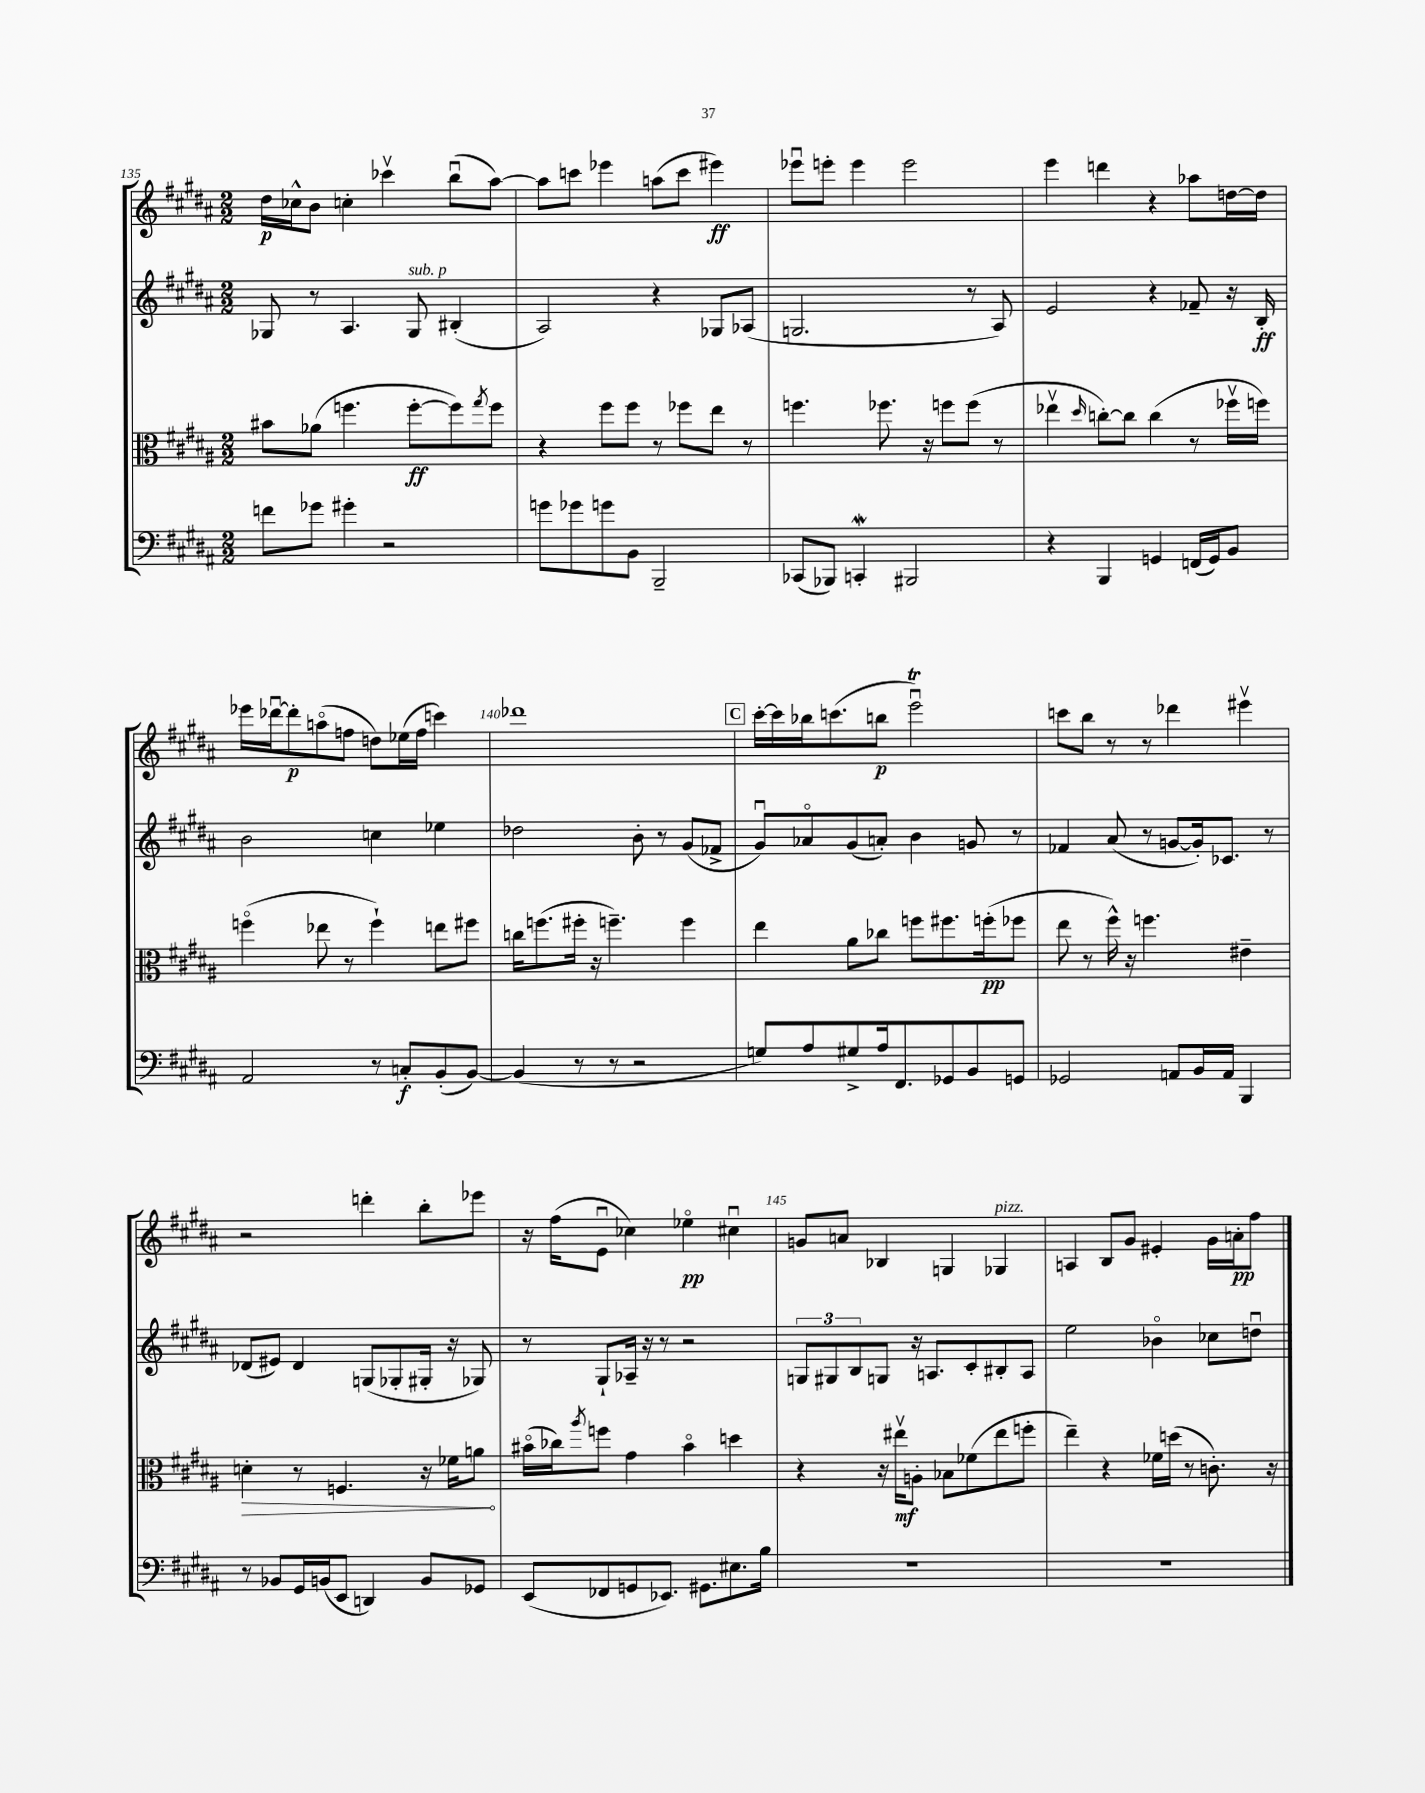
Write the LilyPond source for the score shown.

<<
\new StaffGroup <<
\new Staff = "s0" {
    \clef treble \key b \major \numericTimeSignature \time 2/2
    dis''16\p ces''16-^ b'8 c''4-. ces'''4\upbow b''8\downbow( ais''8~) |
    ais''8 c'''8 ees'''4 a''8( c'''8 eis'''4\ff) |
    ees'''8\downbow e'''8-. e'''4 e'''2 |
    e'''4 d'''4 r4 aes''8 d''16~ d''16 |
    ees'''16 des'''16~\downbow des'''8-.\p a''8\flageolet( f''8 d''8) ees''16( f''16 c'''4) |
    des'''1 |
    \mark \markup { \box "C" } cis'''16~-. cis'''16 bes''16 c'''8.( b''8\p e'''2\downbow\trill) |
    c'''8 b''8 r8 r8 des'''4 eis'''4\upbow |
    r2 d'''4-. b''8-. ees'''8 |
    r16 fis''16( e'8\downbow ces''4) ees''4\flageolet\pp cis''4\downbow |
    g'8 a'8 bes4 g4 ges4^\markup { \italic "pizz." } |
    a4 b8 gis'8 eis'4-. gis'16 a'16-.\pp fis''8 \bar "|." |
}
\new Staff = "s1" {
    \clef treble \key b \major \numericTimeSignature \time 2/2
    ges8 r8 ais4. ges8^\markup { \italic "sub. p" } bis4-.( |
    ais2) r4 ges8 aes8( |
    g2. r8 ais8) |
    e'2 r4 fes'8-- r16 b16-.\ff |
    b'2 c''4 ees''4 |
    des''2 b'8-. r8 gis'8( fes'8-> |
    \mark \markup { \box "C" } gis'8\downbow) aes'8\flageolet gis'8( a'8-.) b'4 g'8 r8 |
    fes'4 ais'8( r8 g'8~ g'16-.) ces'8. r8 |
    des'8( eis'8) des'4 g8( ges8-. gis16-. r16 ges8) |
    r8 gis8-! aes16-- r16 r8 r2 |
    \tuplet 3/2 { g8 gis8 b8 } g8 r16 a8. cis'8-. bis8-. a8 |
    e''2 bes'4\flageolet ces''8 d''8\downbow \bar "|." |
}
\new Staff = "s2" {
    \clef alto \key b \major \numericTimeSignature \time 2/2
    bis'8 aes'8( f''4. f''8~-.\ff f''8) \acciaccatura { gis''8 } f''8 |
    r4 fis''8 fis''8 r8 fes''8 e''8 r8 |
    f''4. fes''8. r16 f''8 f''8( r8 |
    ees''4\upbow \grace { dis''16 } c''8~-.) c''8 c''4( r8 fes''16\upbow f''16) |
    f''4\flageolet( ees''8 r8 f''4-!) e''8 fis''8 |
    c''16 f''8.( fis''16-. r16 f''4.--) f''4 |
    \mark \markup { \box "C" } e''4 ais'8 ces''8 f''8 fis''8. f''16-.\pp( fes''8 |
    e''8 r8 fis''16-^) r16 f''4. eis'4-- |
    \once \override Hairpin.circled-tip = ##t d'4-.\> r8 f4. r16 fes'16 a'8\! |
    bis'16\flageolet( ces''16) \acciaccatura { ais''8 } f''8 gis'4 bis'4\flageolet d''4 |
    r4 r16 eis''16\upbow\mf a8-. bes8 fes'8( eis''8 f''8-. |
    e''4--) r4 fes'16 d''16( r8 c'8.-.) r16 \bar "|." |
}
\new Staff = "s3" {
    \clef bass \key b \major \numericTimeSignature \time 2/2
    f'8 ges'8 gis'4-. r2 |
    g'8 ges'8 g'8 b,8 b,,2-- |
    ces,8( bes,,8) c,4-.\mordent bis,,2 |
    r4 b,,4 g,4 f,16( g,16) b,8 |
    ais,2 r8 c8-.\f b,8-.( b,8~) |
    b,4( r8 r8 r2 |
    \mark \markup { \box "C" } g8) ais8 gis8-> ais16 fis,8. ges,8 b,8 g,8 |
    ges,2 a,8 b,16 a,16 b,,4 |
    r8 bes,8 gis,16 b,16( e,8 d,4) b,8 ges,8 |
    e,8( fes,8 g,8 ees,8.) gis,8. eis8. b16 |
    R1 |
    R1 \bar "|." |
}
>>
>>
\layout { \context { \Score currentBarNumber = #135 \override BarNumber.break-visibility = ##(#f #t #t) barNumberVisibility = #(every-nth-bar-number-visible 5) } }
